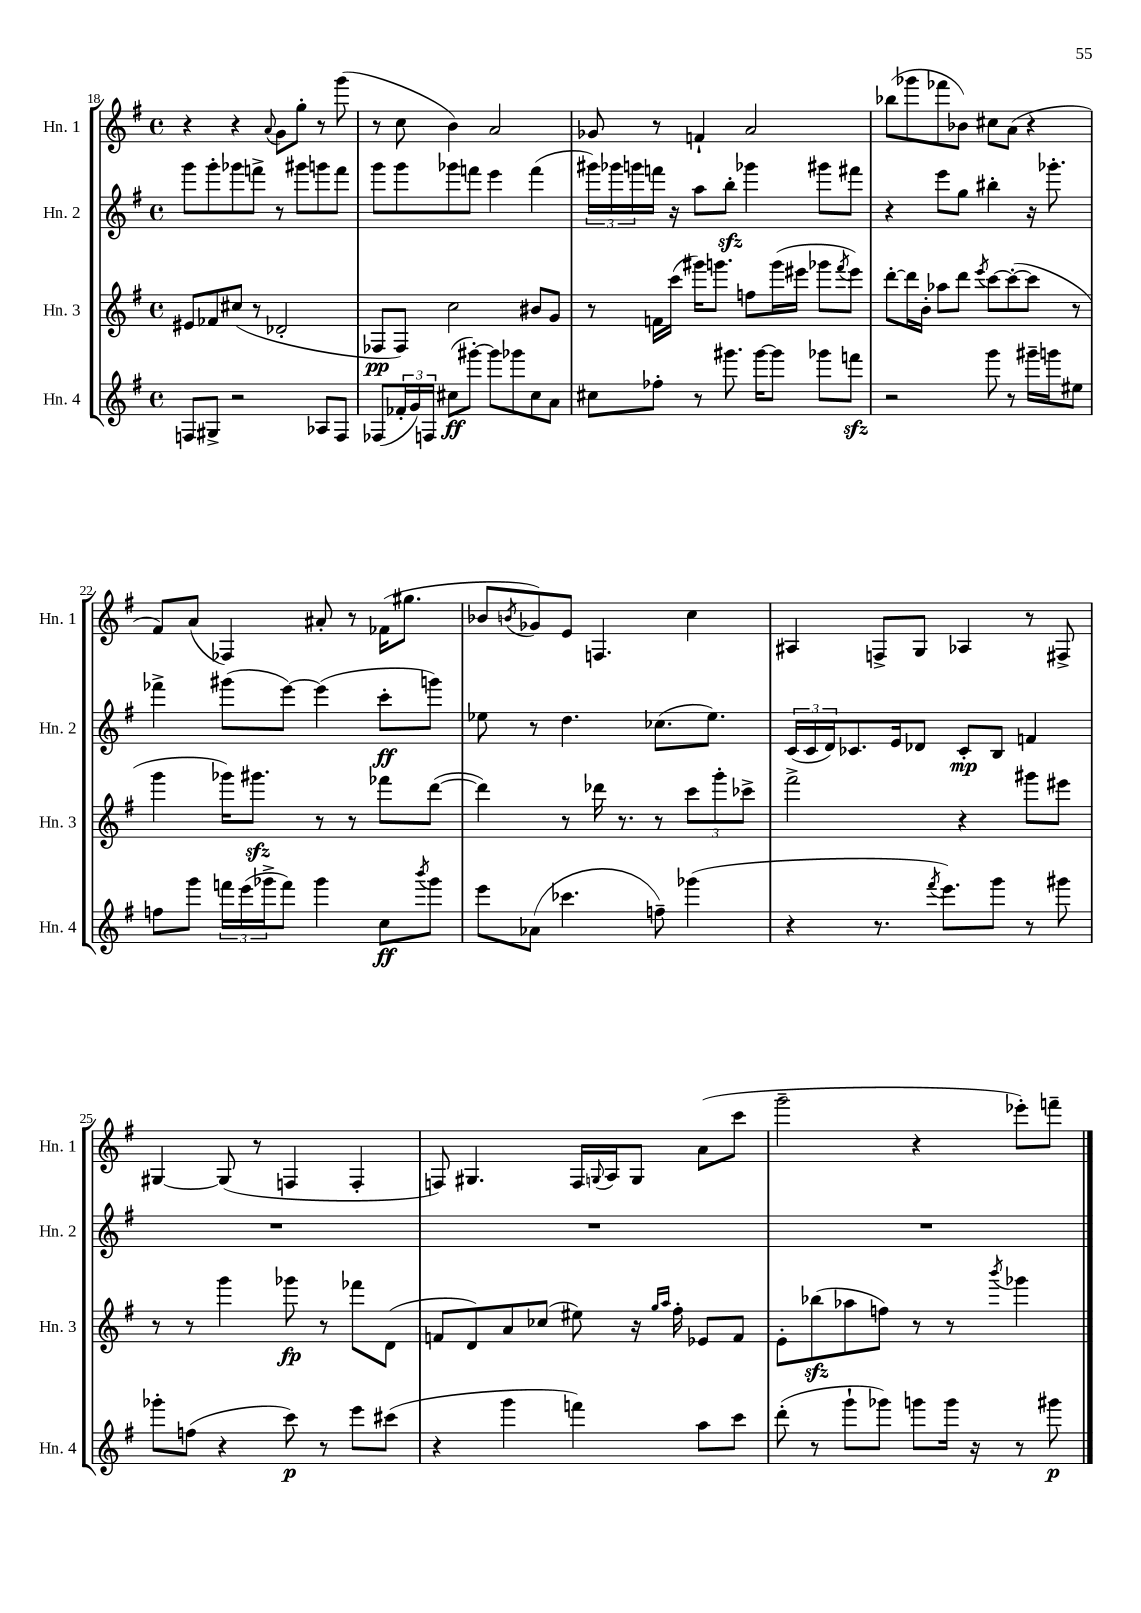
<<
\new StaffGroup <<
\new Staff = "s0" \with { instrumentName = "Hn. 1" shortInstrumentName = "Hn. 1" } {
    \clef treble \key g \major \defaultTimeSignature \time 4/4
    r4 r4 \appoggiatura { a'8 } g'8 g''8-. r8 g'''8( |
    r8 c''8 b'4) a'2 |
    ges'8 r8 f'4-! a'2 |
    bes''8( ges'''8 fes'''8 bes'8) cis''8 a'8( r4 |
    fis'8) a'8( fes4) ais'8-. r8 fes'16( gis''8. |
    bes'8 \acciaccatura { b'8 } ges'8) e'8 f4. c''4 |
    ais4 f8-> g8 aes4 r8 fis8-> |
    gis4~ gis8( r8 f4 f4-. |
    f8) gis4. f16 \appoggiatura { g8 } a16 g8 a'8( c'''8 |
    g'''2-- r4 ees'''8-.) f'''8-- \bar "|." |
}
\new Staff = "s1" \with { instrumentName = "Hn. 2" shortInstrumentName = "Hn. 2" } {
    \clef treble \key g \major \defaultTimeSignature \time 4/4
    g'''8 g'''8-. ges'''8 f'''8-> r8 gis'''8 g'''8 f'''8 |
    g'''8 g'''8 ges'''8 f'''8 e'''4 f'''4( |
    \tuplet 3/2 { gis'''16) ges'''16 g'''16 } f'''16 r16 a''8 b''8-.\sfz ges'''4 gis'''8 fis'''8 |
    r4 e'''8 g''8 bis''4-. r16 ges'''8.-. |
    fes'''4-> gis'''8( e'''8~) e'''4( c'''8-.\ff g'''8) |
    ees''8 r8 d''4. ces''8.( ees''8.) |
    \tuplet 3/2 { c'16( c'16 d'16) } ces'8. e'16 des'8 ces'8-.\mp b8 f'4 |
    R1 |
    R1 |
    R1 \bar "|." |
}
\new Staff = "s2" \with { instrumentName = "Hn. 3" shortInstrumentName = "Hn. 3" } {
    \clef treble \key g \major \defaultTimeSignature \time 4/4
    eis'8 fes'8 cis''8( r8 des'2-. |
    fes8\pp fes8) c''2 bis'8 g'8 |
    r8 f'16 c'''16( gis'''16) g'''8. f''8 g'''16( eis'''16 ges'''8 \acciaccatura { fis'''8 } eis'''8) |
    d'''8~-. d'''16 b'16-. aes''8 d'''8 \acciaccatura { e'''8 } c'''8~ c'''8~-.( c'''8 r8 |
    g'''4 ges'''16) gis'''8.\sfz r8 r8 fes'''8 d'''8~( |
    d'''4) r8 des'''16 r8. r8 \tuplet 3/2 { c'''8 g'''8-. ces'''8-> } |
    fis'''2-> r4 gis'''8 eis'''8 |
    r8 r8 g'''4 ges'''8\fp r8 fes'''8 d'8( |
    f'8 d'8) a'8 ces''8( eis''8) r16 \grace { g''16 a''16 } fis''16-. ees'8 f'8 |
    e'8-. bes''8\sfz( aes''8 f''8) r8 r8 \acciaccatura { b'''8 } ges'''4 \bar "|." |
}
\new Staff = "s3" \with { instrumentName = "Hn. 4" shortInstrumentName = "Hn. 4" } {
    \clef treble \key g \major \defaultTimeSignature \time 4/4
    f8 gis8-> r2 aes8 f8 |
    fes8( \tuplet 3/2 { fes'16-. g'16) f16 } cis''8\ff( gis'''8~-.) gis'''8 ges'''8 cis''8 a'8 |
    cis''8 fes''8-. r8 gis'''8. gis'''16~ gis'''8 ges'''8 f'''8\sfz |
    r2 g'''8 r8 gis'''16-- g'''16 eis''8 |
    f''8 g'''8 \tuplet 3/2 { f'''16 e'''16( ges'''16-> } f'''8) ges'''4 c''8\ff \acciaccatura { b'''8 } ges'''8 |
    e'''8 aes'8( ces'''4. f''8--) ges'''4( |
    r4 r8. \acciaccatura { fis'''8 } e'''8.) g'''8 r8 gis'''8 |
    ges'''8-. f''8( r4 c'''8\p) r8 e'''8 cis'''8( |
    r4 g'''4 f'''4) a''8 c'''8 |
    d'''8-.( r8 g'''8-! ges'''8) g'''8 g'''16 r16 r8 gis'''8\p \bar "|." |
}
>>
>>
\layout { \context { \Score currentBarNumber = #18 } }
